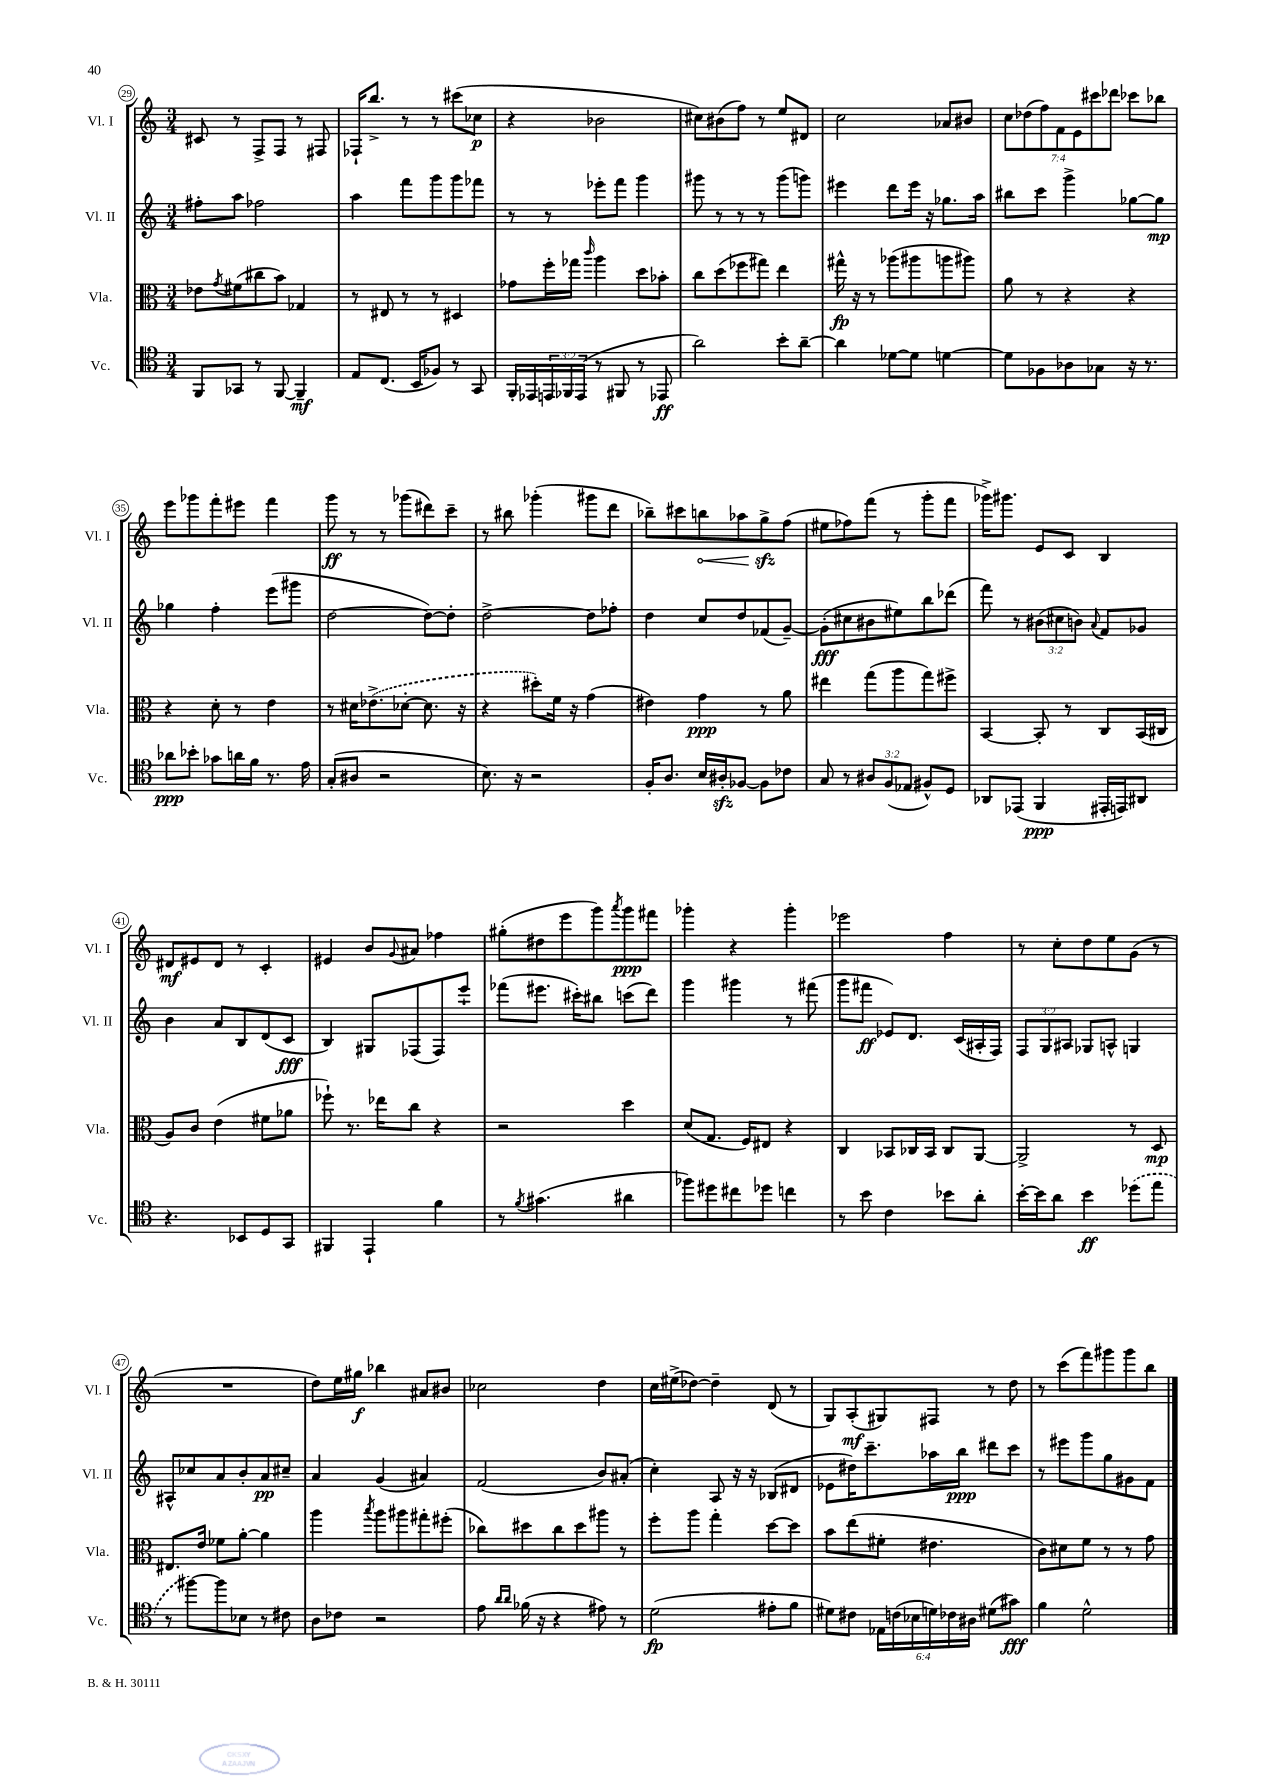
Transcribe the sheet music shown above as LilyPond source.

<<
\new StaffGroup <<
\new Staff = "s0" \with { instrumentName = "Vl. I" shortInstrumentName = "Vl. I" } {
    \clef treble \key c \major \numericTimeSignature \time 3/4 \override Staff.TupletNumber.text = #tuplet-number::calc-fraction-text
    cis'8 r8 f8-> f8 r8 fis8 |
    fes16-! b''8.-> r8 r8 cis'''8( ces''8\p |
    r4 bes'2 |
    cis''8) bis'8( f''8) r8 e''8 dis'8 |
    c''2 aes'8 bis'8 |
    \tuplet 7/4 { c''8 des''8( f''8) f'8 e'8 cis'''8 des'''8 } ces'''8 bes''8 |
    e'''8 ges'''8 f'''8-. eis'''8 f'''4 |
    g'''8\ff r8 r8 ges'''8( dis'''8) c'''8-- |
    r8 bis''8 ges'''4-.( gis'''8 d'''8 |
    bes''8--) cis'''8 \once \override Hairpin.circled-tip = ##t b''8\< aes''8 g''8->\sfz\! f''8( |
    eis''8 fes''8) f'''8( r8 g'''8-. f'''8 |
    ges'''16->) gis'''8. e'8 c'8 b4 |
    dis'8\mf eis'8 dis'8 r8 c'4-. |
    eis'4 b'8 \appoggiatura { g'8 } ais'8 fes''4 |
    gis''8-.( dis''8 e'''8 g'''8) \acciaccatura { a'''8 } g'''8\ppp fis'''8 |
    ges'''4-. r4 ges'''4-. |
    ees'''2 f''4 |
    r8 c''8-. d''8 e''8 g'8( r8 |
    R2. |
    d''8) e''16 gis''16\f bes''4 ais'8 bis'8 |
    ces''2 d''4 |
    c''16 eis''16->( des''8~) des''4-- d'8( r8 |
    g8) a8-.\mf( gis8) fis8 r8 d''8 |
    r8 c'''8( f'''8) gis'''8 gis'''8 b''8 \bar "|." |
}
\new Staff = "s1" \with { instrumentName = "Vl. II" shortInstrumentName = "Vl. II" } {
    \clef treble \key c \major \numericTimeSignature \time 3/4 \override Staff.TupletNumber.text = #tuplet-number::calc-fraction-text
    fis''8-. a''8 fes''2 |
    a''4 f'''8 g'''8 g'''8 fes'''8 |
    r8 r8 ees'''8-. f'''8 g'''4 |
    gis'''8 r8 r8 r8 gis'''8( g'''8) |
    eis'''4 d'''8 eis'''16 r16 ges''8. a''16 |
    bis''8 c'''8 g'''4-> ges''8~ ges''8\mp |
    ges''4 f''4-. e'''8( gis'''8 |
    d''2~ d''8~) d''8-. |
    d''2~-> d''8 fes''8-. |
    d''4 c''8 d''8 fes'8( g'8~--) |
    g'8-.\fff( cis''8 bis'8 eis''8) b''8 des'''8( |
    f'''8) r8 \tuplet 3/2 { bis'8( cis''8 b'8) } \appoggiatura { a'8 } f'8 ges'8 |
    b'4 a'8 b8 d'8( c'8\fff |
    b4) gis8 fes8( fes8) e'''8-! |
    fes'''8( eis'''8. cis'''16-.) bis''8 c'''8( d'''8) |
    g'''4 gis'''4 r8 fis'''8( |
    g'''8 fis'''8\ff ees'8) d'8. c'16( ais16-. f16) |
    \tuplet 3/2 { f8 g8 ais8 } ges8 a8-^ g4 |
    ais8-^ ces''8 a'8 b'8-. a'8\pp cis''8-- |
    a'4 g'4( ais'4) |
    f'2( b'8) ais'8-.( |
    c''4-.) a8 r16 r16 bes8( dis'8 |
    ees'8 dis''16) c'''8.-- aes''16 b''16\ppp dis'''8 c'''8 |
    r8 eis'''8 g'''8 g''8 gis'8 f'8 \bar "|." |
}
\new Staff = "s2" \with { instrumentName = "Vla." shortInstrumentName = "Vla." } {
    \clef alto \key c \major \numericTimeSignature \time 3/4
    ees'8 \acciaccatura { g'8 } fis'8( cis''8 b'8) ges4 |
    r8 eis8 r8 r8 dis4 |
    ges'8 f''16-. ges''16 \grace { c'''16 } a''4 d''8 bes'8-. |
    c''8 d''8( fes''8 gis''8) e''4 |
    gis''16-^\fp r16 r8 aes''8( ais''8 a''8 ais''8) |
    a'8 r8 r4 r4 |
    r4 d'8-. r8 e'4 |
    r8 dis'16 \once \slurDashed ees'8.->( des'8~-. des'8. r16 |
    r4 dis''8-.) f'16 r16 g'4( |
    eis'4) g'4\ppp r8 a'8 |
    eis''4 g''8( a''8 g''8) fis''8-> |
    b,4~ b,8-. r8 c8 b,16( cis16 |
    a8) c'8 e'4( fis'8 aes'8 |
    fes''8-!) r8. ees''16 c''8 r4 |
    r2 d''4 |
    d'8( g8. f16) eis8 r4 |
    c4 bes,8 ces16 bes,16 ces8 a,8~ |
    a,2-> r8 d8\mp |
    eis8. e'16 fes'8 a'8~-. a'4 |
    a''4 \acciaccatura { b''8 } a''8 ais''8 gis''8-. fis''8-.( |
    ces''8) dis''8 ces''8 dis''8 ais''8 r8 |
    f''8-. a''8 g''4-. d''8~ d''8 |
    b'8 e''8( fis'8-. eis'4. |
    c'8) dis'8 f'8 r8 r8 g'8 \bar "|." |
}
\new Staff = "s3" \with { instrumentName = "Vc." shortInstrumentName = "Vc." } {
    \clef tenor \key c \major \numericTimeSignature \time 3/4 \override Staff.TupletNumber.text = #tuplet-number::calc-fraction-text
    f,8 ges,8 r8 f,8~ f,4--\mf |
    e8 c8.( b,16 fes8) r8 g,8 |
    f,16-. ees,16 \tuplet 3/2 { e,16 fes,16 e,16( } r8 fis,8 r8 ees,8\ff |
    a'2) b'8-. a'8~-- |
    a'4 des'8~ des'8 d'4~ |
    d'8 fes8 aes8 ges8 r16 r8. |
    aes'8\ppp bes'8-. ges'8 a'16 f'16 r8. e'16 |
    g8-.( ais8 r2 |
    b8.) r16 r2 |
    f16-. a8. b16 ais16-.\sfz fes8~ fes8 ces'8 |
    g8 r8 \tuplet 3/2 { ais8 f8( ees8 } fis8-^) d8 |
    aes,8 ees,8( f,4\ppp eis,16-. e,16) ais,8 |
    r4. bes,8 d8 g,8 |
    fis,4 e,4-! f'4 |
    r8 \acciaccatura { f'8 } gis'4.( ais'4 |
    fes''8) dis''8 cis''8 des''8 c''4 |
    r8 b'8 c'4 bes'8 a'8-. |
    b'16~-. b'16 a'8 b'4\ff \once \slurDashed des''8( e''8 |
    r8 fis''8~) fis''8 bes8 r8 cis'8 |
    a8 ces'8 r2 |
    e'8 \grace { a'16 a'16 } fes'16( r16 r4 eis'8) r8 |
    d'2\fp( eis'8-. f'8 |
    dis'8) cis'8 \tuplet 6/4 { ees16 c'16( bes16 d'16) ces'16 ais16 } dis'8( gis'8\fff) |
    f'4 d'2-^ \bar "|." |
}
>>
>>
\layout { \context { \Score currentBarNumber = #29 \override BarNumber.stencil = #(make-stencil-circler 0.1 0.3 ly:text-interface::print) } }
